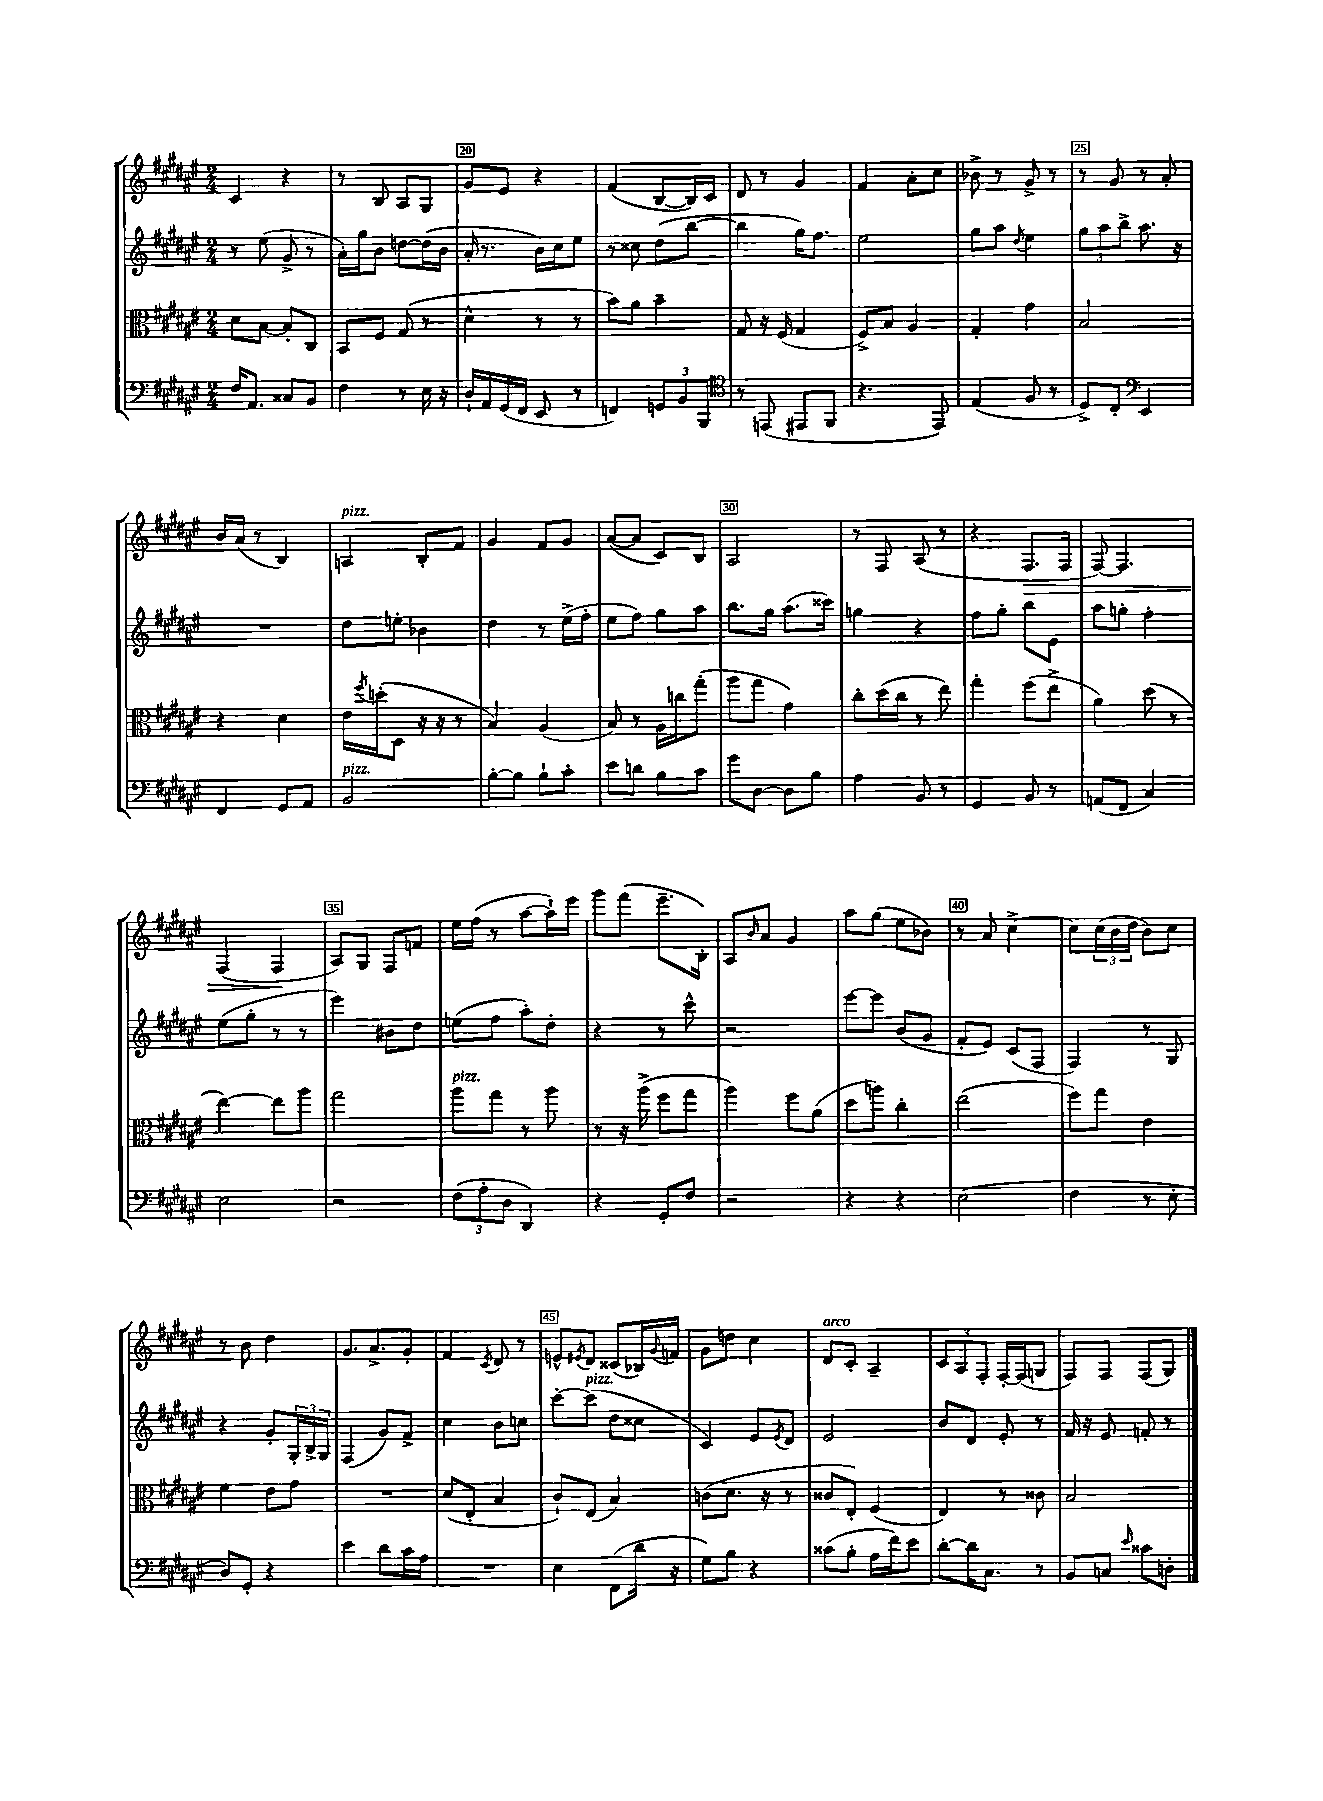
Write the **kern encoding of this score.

**kern	**kern	**kern	**kern
*staff4	*staff3	*staff2	*staff1
*clefF4	*clefC3	*clefG2	*clefG2
*k[f#c#g#d#a#e#]	*k[f#c#g#d#a#e#]	*k[f#c#g#d#a#e#]	*k[f#c#g#d#a#e#]
*M2/4	*M2/4	*M2/4	*M2/4
16F#	8d#	8r	4c#
8.AA#	.	.	.
.	[8B	(8ee#	.
8C##	8B']	8g#^	4r
8BB	8C#	8r	.
=	=	=	=
4F#	8BB	16a#')	8r
.	.	16gg#	.
.	8F#	8b	8B
8r	(8G#	[8dd	8A#
16E#	8r	(16dd]	8G#
16r	.	16b	.
=	=	=	=
16D#`	4d#^^	16a#'	8g#
16AA#	.	8.r	.
(16GG#	.	.	8e#
16FF#	.	.	.
8EE#	8r	16b)	4r
.	.	16cc#	.
8r	8r	8ee#	.
=	=	=	=
4FF)	8b)	8r	(4f#
.	8a#	8cc##	.
12GG	4b~	(8dd#	[8B
12BB	.	.	.
.	.	[8bb	16B])
12BBB	.	.	.
.	.	.	16c#
=	=	=	=
*clefC4	*	*	*
8r	8G#	4bb]	8d#
(8EE	16r	.	8r
.	(16F#	.	.
8EE#	4G#	16gg#)	4g#
.	.	8.ff#	.
8FF#	.	.	.
=	=	=	=
4.r	8F#^)	2ee#	4f#
.	8B	.	.
.	4A#	.	8a#'
8EE#)	.	.	8cc#
=	=	=	=
(4E#	4G#'	8gg#	8b-^
.	.	8aa#	8r
.	.	8qdd#	.
8F#	4g#	4ee#	8g#^
8r	.	.	8r
=	=	=	=
8D#^)	2B	12gg#	8r
.	.	12aa#	.
8C#'	.	.	8g#
.	.	12bb^	.
*clefF4	*	*	*
4EE#	.	8.aa#	8r
.	.	.	8a#'
.	.	16r	.
=	=	=	=
4FF#	4r	2r	16b
.	.	.	(16a#
.	.	.	8r
8GG#	4d#	.	4B)
8AA#	.	.	.
=	=	=	=
2BB	16e#	8dd#	4A
.	8qff#	.	.
.	(16dd'	.	.
.	8D#	8ee'	.
.	16r	4b-	8B'
.	16r	.	.
.	8r	.	8f#
=	=	=	=
[8B'	4B)	4dd#	4g#
8B]	.	.	.
8B`	(4A#	8r	8f#
8c#'	.	(16ee#^	8g#
.	.	16ff#'	.
=	=	=	=
8e#	8B)	8ee#	([8a#
8d	8r	8ff#)	8a#]
8B	16A#	8gg#	8c#)
.	16cc	.	.
8c#	(8gg#'	8aa#	8B
=	=	=	=
8g#	8aa#	8.bb	2A#
[8D#	8gg#	.	.
.	.	16gg#	.
8D#]	4g#)	(8.aa#	.
8B	.	.	.
.	.	16ccc##)	.
=	=	=	=
4A#	8cc#'	4gg	8r
.	(16dd#	.	8F#
.	16cc#	.	.
8BB	8r	4r	(8A#
8r	8ee#)	.	8r
=	=	=	=
4GG#	4gg#'	8ff#	4r
.	.	8gg#'	.
8BB	(8ff#	8bb	8.F#
8r	8ee#^	8e#	.
.	.	.	16F#
=	=	=	=
(8AA	4a#)	8aa#	[8F#)
8FF#	.	8gg'	4.F#]
4C#)	(8dd#	4ff#'	.
.	8r	.	.
=	=	=	=
2E#	[4ee#)	(8ee#	(4F#
.	.	8gg#'	.
.	8ee#]	8r	4F#
.	8aa#	8r	.
=	=	=	=
2r	2gg#	4eee#)	8A#)
.	.	.	8G#
.	.	8b#	8F#
.	.	8dd#	8f
=	=	=	=
(12F#	8aa#	(8ee	16ee#
.	.	.	(16ff#
12A#'	.	.	.
.	8gg#	8ff#	8r
12D#	.	.	.
4DD#)	8r	8aa#')	[8aa#
.	8aa#	8dd#'	16aa#`])
.	.	.	16eee#
=	=	=	=
4r	8r	4r	8ggg#
.	16r	.	(8fff#
.	(16aa#^	.	.
8GG#'	8ff#	8r	8.eee#~
8F#	8gg#	8ccc#^^	.
.	.	.	16B')
=	=	=	=
2r	4aa#)	2r	8A#
.	.	.	16qqb
.	.	.	8a#
.	8ff#	.	4g#
.	(8a#	.	.
=	=	=	=
4r	8dd#	[8eee#	8aa#
.	8aa)	8eee#]	(8gg#
4r	4cc#'	(8b	8ee#
.	.	8g#	8b-)
=	=	=	=
(2E#	(2ee#	8f#'	8r
.	.	8e#)	8a#
.	.	(8c#	[4cc#^
.	.	8F#	.
=	=	=	=
4F#	8ff#)	4F#)	8cc#]
.	8gg#	.	(24cc#
.	.	.	24b
.	.	.	24dd#
8r	4e#	8r	8b)
8E#'	.	8G#	8cc#
=	=	=	=
8D#)	4f#	4r	8r
8GG#'	.	.	8b
4r	8e#	8g#'	4dd#
.	8g#	24G#'	.
.	.	24B^	.
.	.	24G#	.
=	=	=	=
4e#	2r	(4F#	8.g#
.	.	.	8.a#^
8d#	.	8g#)	.
16c#	.	8f#^	8g#'
16A#	.	.	.
=	=	=	=
2r	(8d#	4cc#	4f#
.	8E#'	.	.
.	.	.	8qc#
.	4B	8b	8d#
.	.	8cc	8r
=	=	=	=
4E#	8c#`)	[8ccc#'	8e^^
.	.	.	8qe#
.	(8E#	(8ccc#]	8d#
(8FF#	4B)	8dd#	(8c##
16d#	.	8cc##	16B-)
.	.	.	8qqg#
16r	.	.	16f
=	=	=	=
8G#)	(8c	4c#)	8g#
8B	8.d#	.	8dd
4r	.	8e#	4cc#
.	16r	.	.
.	.	8qe#	.
.	8r	8d#	.
=	=	=	=
(8c##	8c##	2e#	8d#
8B'	8E#')	.	8c#'
16A#	(4F#	.	4A#~
16f#)	.	.	.
8e#	.	.	.
=	=	=	=
[8d#'	4E#)	8b	12c#
.	.	.	12A#
16d#]	.	8d#	.
.	.	.	12F#'
8.C#	.	.	.
.	8r	8e#'	[16F#'
.	.	.	(16F#]
8r	8c##	8r	8G
=	=	=	=
8BB	2B	16f#	8F#)
.	.	16r	.
8C	.	8e#	8F#
16qqe#	.	.	.
8c##	.	8f'	(8F#
8D'	.	8r	8G#)
==	==	==	==
*-	*-	*-	*-
